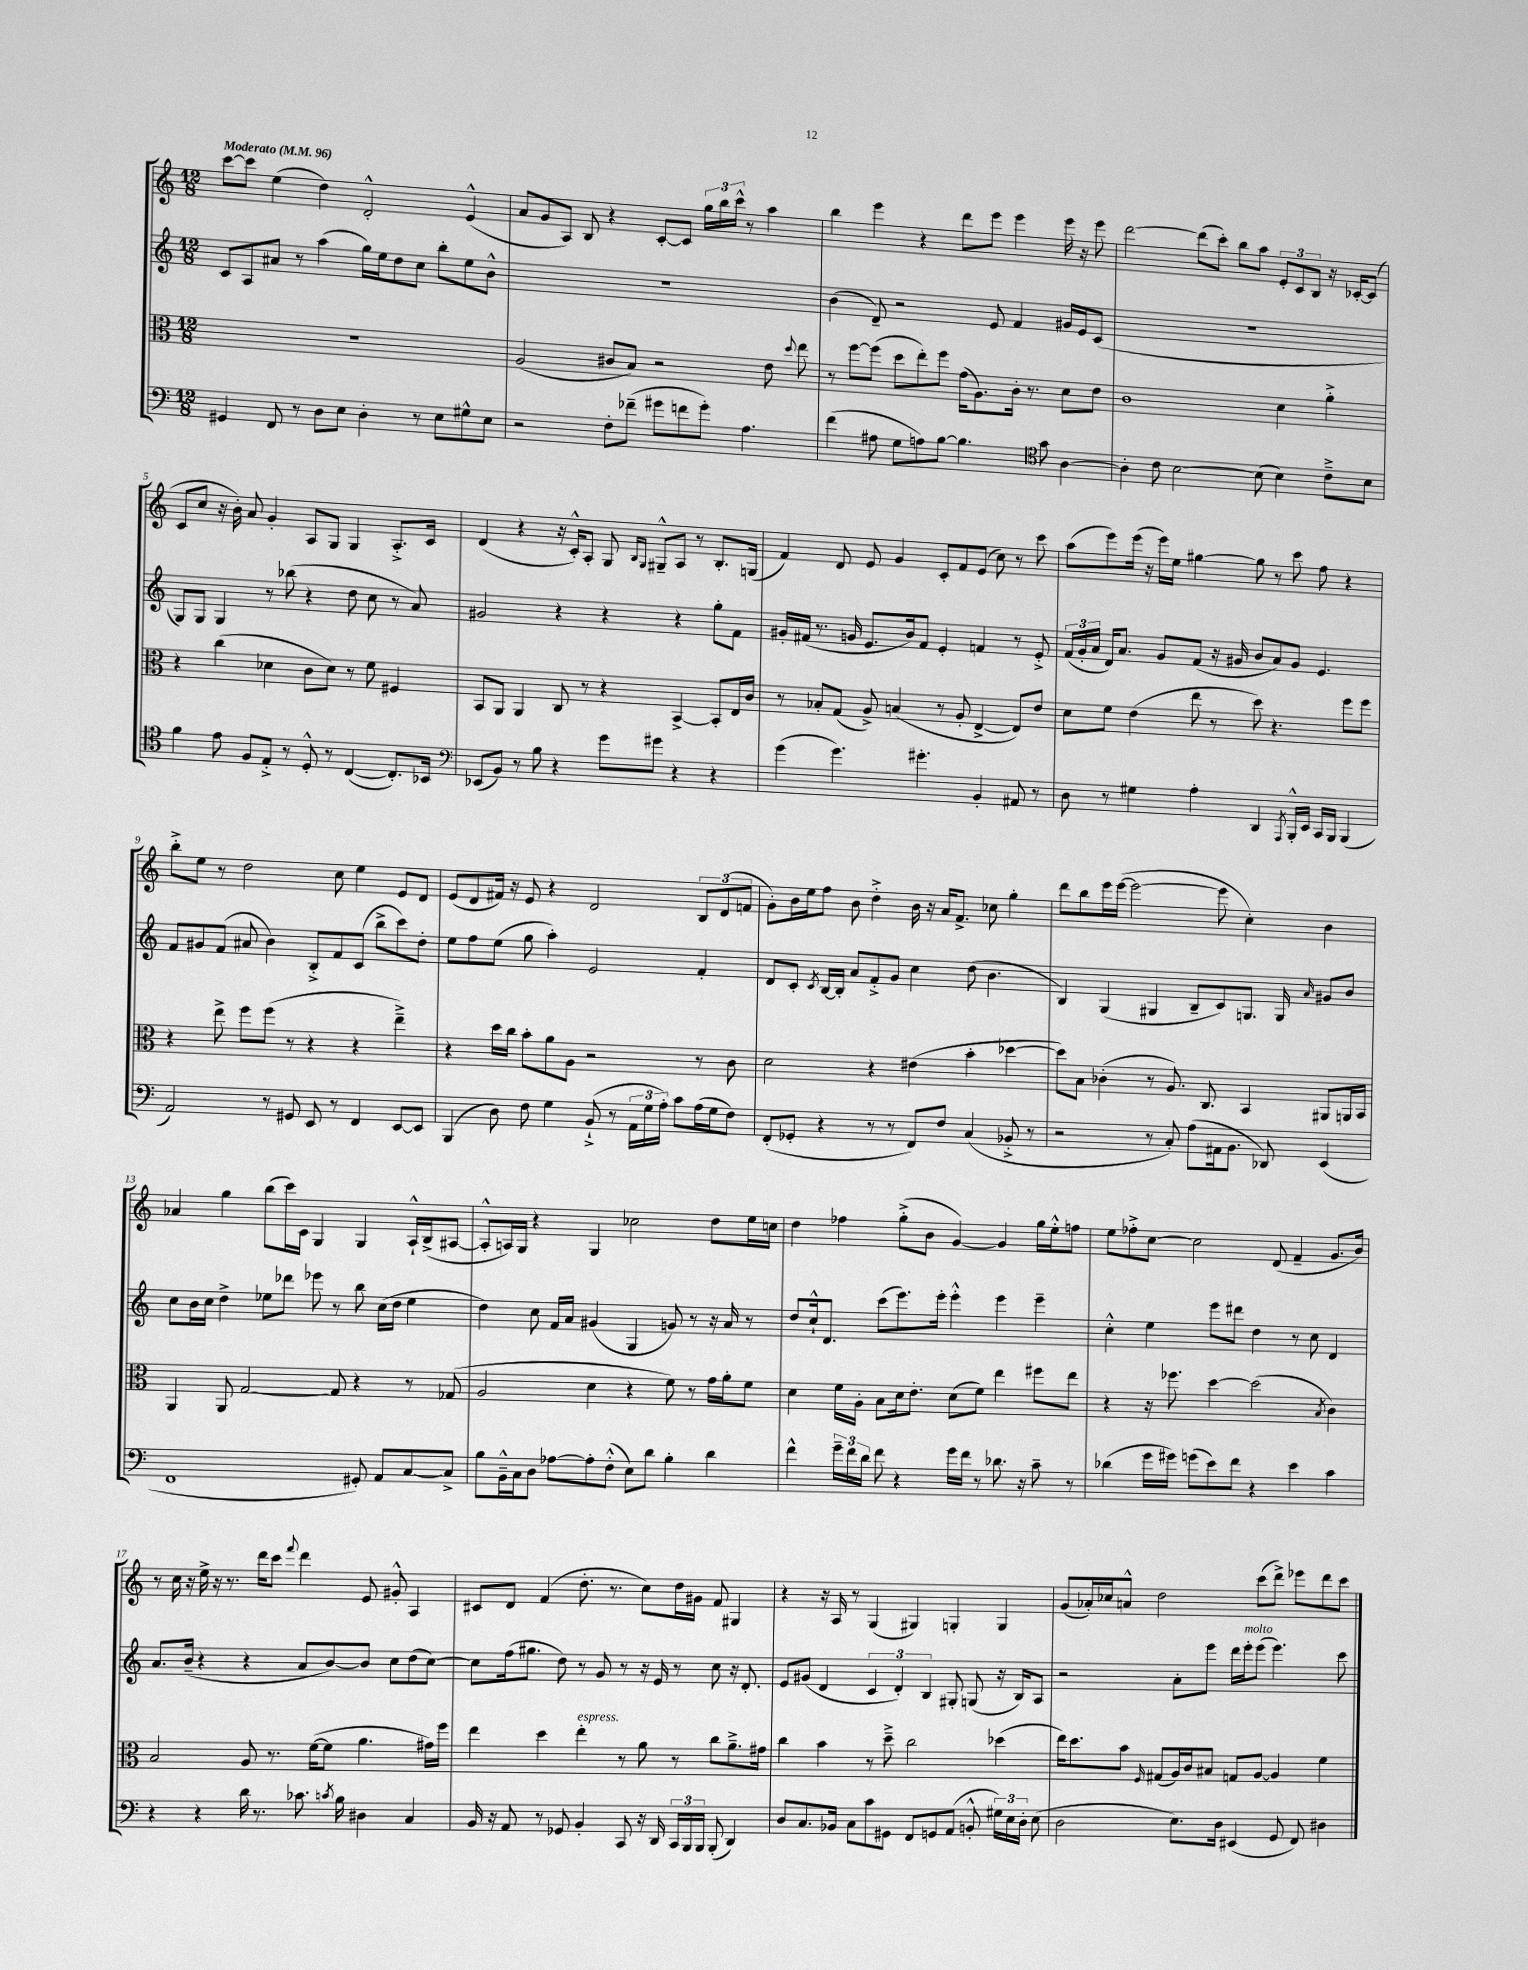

**kern	**kern	**kern	**kern
*part4	*part3	*part2	*part1
*staff4	*staff3	*staff2	*staff1
*clefF4	*clefC3	*clefG2	*clefG2
*k[]	*k[]	*k[]	*k[]
*M12/8	*M12/8	*M12/8	*M12/8
*MM96	*MM96	*MM96	*MM96
=1	=1	=1	=1
!	!	!	!LO:TX:a:B:t=Moderato
4GG#X/	1.r	8c/L	[8ccc\L
.	.	8A/	8ccc\J]
8FF/	.	8a#X/J	(4ee\
8r	.	8r	.
8D\L	.	(4aa\	4dd\)
8E\J	.	.	.
4D'\	.	16gg\LL)	2d'^^/
.	.	16ee\J	.
.	.	8dd\	.
8r	.	8cc\J	.
8E\L	.	8bb'\L	.
8G#X^^\	.	8ee\	(4e^^/
8E\J	.	8b^^\J	.
=2	=2	=2	=2
2r	(2A/	1.r	8a/L
.	.	.	8g/
.	.	.	8A/J)
.	.	.	8B/
8F'\L	8c#X/L	.	4r
(8f-X~\J	8B/J)	.	.
8g#X\L	2r	.	[8c'/L
8fn\	.	.	8c/J]
8g#'\J)	.	.	24gg\LL
.	.	.	24bb\
.	.	.	24ccc^^\JJ
4.A\	.	.	8r
.	8e\	.	4aa\
.	8qqdd/	.	.
.	8ee\	.	.
=3	=3	=3	=3
(4f\	8r	(4b\	4bb\
.	[8ff\L	.	.
8A#X\	(8ff\J]	8d~/)	4eee\
8G\L	8dd\L	2r	.
8An\)	8ee'\)	.	4r
[8B\J	8ff\J	.	.
4.B\]	(16g\KL	.	8ddd\L
.	8.A\)	.	.
.	.	8e/	8eee\J
.	16c'\Jk	4f/	4eee\
.	8.r	.	.
*clefC4	*	*	*
8g\	.	.	.
[4A\	8d\L	16g#X/LL	16eee\
.	.	16e/J	16r
.	8e\J	(8c/J	8eee\
=4	=4	=4	=4
4A'\]	1c	1.r	[2ddd\
8c\	.	.	.
[2B\	.	.	.
.	.	.	(8ddd\L]
.	.	.	8ccc'\J)
.	.	.	8bb\L
(8B\]	.	.	8aa\J
4B\)	4d\	.	12e'/L
.	.	.	12c/
.	.	.	12B/J
8c~^\L	4a'^\	.	16r
.	.	.	[16c-X'/KL
8B\J	.	.	(8c-/J]
!!LO:LB:g=z
=5	=5	=5	=5
4f\	4r	8G/L)	8c/L
.	.	8G/J	8cc/J
8e\	(4cc\	4G/	16r
.	.	.	16b'\)
8F/L	.	.	8a/
8E'^/J	4d-X\	8r	4g'/
8r	.	(8bb-X\	.
8D'^^/	8c\L	4r	8A/L
8r	8d-\J)	.	8G/J
([4C/	8r	8dd\	4G/
.	8f\	8cc\	.
8.C'/L])	4F#X/	8r	8.A'^/L
.	.	8a/)	.
16BB-X/Jk	.	.	16c/Jk
=6	=6	=6	=6
*clefF4	*	*	*
(8EE-X/L	8BB/L	2g#X/	(4d/
8BB/J)	8AA/J	.	.
8r	4AA/	.	4r
8B\	.	.	.
4r	8C/	4r	16r
.	.	.	16c'^^/KL)
.	8r	.	8A'/J
8g\L	4r	4r	8G/
.	.	.	16qqB/LL
.	.	.	16qqG/JJ
8g#X\J	.	.	8G#X~^^/L
4r	[4BB^/	4r	8A/J
.	.	.	8r
4r	8BB'/L]	8gg'\L	8.B'/L
.	16E/L	8f\J	.
.	16c/JJ	.	(16Gn/Jk
=7	=7	=7	=7
(4g\	8r	16g#X'/LL	4f/)
.	.	(16f#X/JJ	.
.	8B-X'/L	8.r	.
4.g\)	(8G/J	.	8d/
.	.	16gn/	.
.	8A^/)	8.e/L	8e/
.	(4Bn/	.	4g/
.	.	16b/k)	.
4.g#X'\	.	8f#/J	.
.	8r	4e'/	8c'/L
.	8A'/	.	8f/
4BB'/	[4E^/	4fn/	(8e/J
.	.	.	8cc\)
8AA#X/	8E/L])	8r	8r
8r	8e/J	8e'^/	8ccc\
=8	=8	=8	=8
8D\	8d\L	(24f/LL	(8aa\L
.	.	24g'/	.
.	.	24a/JJ	.
8r	8f\J	16d/KL)	8eee\)
.	.	8.a/J	.
4G#X\	(4e\	.	(16eee\Jk
.	.	.	16r
.	.	8g/L	16eee\LL)
.	.	.	16ee\JJ
4A'\	8ee\	(8f/J	[4gg#X\
.	8r	16r	.
.	.	16g#X/	.
4DD/	8dd\)	8b/L	8gg#\]
.	4.r	8a/)	8r
8qAAA/	.	.	.
16BBB'^^/LL	.	8g#/J	8ccc\
16EE/JJ	.	.	.
16CC/LL	.	4.e/	8ff\
16BBB/JJ	.	.	.
(4BBB/	8ff\L	.	4r
.	8ff\J	.	.
!!LO:LB:g=z
=9	=9	=9	=9
2AA/)	4r	8f/L	8bb'^\L
.	.	8g#X/	8ee\J
.	8ee^\	(8f/J	8r
.	8ff\L	8a#X/	2dd\
8r	(8ff\J	4b\)	.
8GG#X/	8r	.	.
8EE/	4r	8B'^/L	.
8r	.	8f/	8cc\
4FF/	4r	(8c/J	4ee\
.	.	8bb^\L	.
[8EE/L	4ee~^\)	8ccc\)	8e/L
8EE/J]	.	8dd'\J	8d/J
=10	=10	=10	=10
(4BBB/	4r	8ee\L	(8e/L
.	.	8ff\	8d/
8D\)	16dd\LL	(8ee\J	16f#X/Jk)
.	16cc\JJ	.	16r
8F\	8b'\L	8gg\	8e/
4G\	8a\	4aa'\)	4r
.	8A\J	.	.
(8BB`^/	2r	2e/	2d/
8r	.	.	.
24AA\LL	.	.	.
24G\	.	.	.
24A'\JJ)	.	.	.
8c\L	.	.	.
(16A\L	8r	4f'/	12B/L
16G\J	.	.	.
.	.	.	(12d/
8F\J)	8c\	.	.
.	.	.	12fn/J
=11	=11	=11	=11
(8FF'/L	2d\	8d/L	8g'\L)
8GG-X'/J	.	8c'/J	16b\L
.	.	.	16ee\J
.	.	8qc/	.
4r	.	[16B/LL	8ff\J
.	.	16B'/JJ]	.
.	.	8a/L	8b\
8r	4r	8f'^/	4dd'^\
8r	.	8g/J	.
8FF/L)	(4e#X\	4cc\	16b\
.	.	.	16r
8F/J	.	.	16a/KL
.	.	.	8.f^/J
(4C/	4b'\	(8dd\	.
.	.	4.b\	8cc-X\
8BB-X'^/	[4dd-X\	.	4gg'\
8r	.	.	.
=12	=12	=12	=12
2r	8dd-\L])	4B/)	8ddd\L
.	8B\J	.	8bb\
.	(4c-X'\	(4G/	16eee\L
.	.	.	([16eee\JJ
.	.	.	2eee\_
8r	8r	4G#X/	.
8C'/)	8.A/)	.	.
(8A\L	.	8B~/L	.
.	8.C/	.	.
16AA#X\k	.	8c/)	8eee\]
8.BB\J	.	.	.
.	4BB/	8.Gn/J	4cc'\)
8DD-X/)	.	.	.
.	.	16G/	.
.	.	16qqa/	.
(4EE/	8AA#X/L	8g#X/L	4b\
.	16AAn/L	8b/J	.
.	16BB/JJ	.	.
!!LO:LB:g=z
=13	=13	=13	=13
1FF	4AA/	8cc\L	4a-X/
.	.	16b\L	.
.	.	16cc\JJ	.
.	8AA/	4dd^\	4gg\
.	[2G/	.	.
.	.	8ee-X\L	(8bb\L
.	.	8ddd-X\J	16ccc\L)
.	.	.	16c\JJ
.	.	8eee-X\	4G/
.	8G/]	8r	.
8GG#X'/)	4r	8bb\	4G/
8AA/L	.	(16cc\LL	.
.	.	16dd\JJ	.
[8C/	8r	4ee-\	16A`^^/LL
.	.	.	(16B^/J
8C^/J]	(8G-X/	.	[8A#X/J
=14	=14	=14	=14
8B\L	2A/	4dd\)	8A#'^^/L]
16BB~^^\L	.	.	16An/L)
16C\J	.	.	16G/JJ
8D\J	.	8cc\	4r
[8A-X\L	.	16f/LL	.
.	.	16a/JJ	.
8A-'\]	4d\	(4g#X/	4G/
(8F'^^\J	.	.	.
8E\L)	4r	4G/	2cc-X\
8d\J	.	.	.
4B'\	8f\)	8gn/)	.
.	8r	8r	.
4d\	16g\LL	16r	8dd\L
.	16a'\J	16a/	.
.	8f\J	8r	16ee\L
.	.	.	16ccn\JJ
=15	=15	=15	=15
4f^^\	4d\	8dd/L	4dd\
.	.	16cc`^^/k	.
.	.	8.d/J	.
24g~\LL	16f\LL	.	4ff-X\
24f\	.	.	.
.	16A'\JJ	.	.
24d\JJ	.	.	.
8f\	8B\L	(8ccc\L	.
4r	16d\k	8.eee\)	(8gg'^\L
.	8.e'\J	.	.
.	.	.	8b\J
.	.	16eee'\Jk	.
16g\LL	(8d\L	4eee'^^\	[4g/)
16f\JJ	.	.	.
8r	8f\J)	.	.
8.d-X\	4ee\	4eee\	4g/]
16r	.	.	.
8c~\	8ff#X\L	4eee~\	16gg\LL
.	.	.	16ee'^^\J
8r	8ee\J	.	8ffn\J
=16	=16	=16	=16
(4d-X\	4r	4cc'^^\	8ee\L
.	.	.	8ff-X'^\
16g\LL	16r	4ee\	[8cc\J
16g#X\JJ)	8.ff-X\	.	.
(8gn\L	.	.	2cc\]
8e\)	[4dd\	8eee\L	.
8f\J	.	8ddd#X\J	.
4r	(2dd\]	4dd\	.
.	.	.	(8d/
4e\	.	8r	4f~/
.	.	8cc\	.
.	8qB/	.	.
4c\	4c\)	4d/	8.g/L
.	.	.	16b/Jk)
!!LO:LB:g=z
=17	=17	=17	=17
4r	2B/	8.a/L	8r
.	.	.	16cc\
.	.	(16b~/Jk	16r
4r	.	4r	16ee^\
.	.	.	16r
.	.	.	8.r
16d\	8A/	4r	.
8.r	.	.	16ddd\KL
.	8.r	.	8ccc\J
.	.	.	8qqfff/
8.c-X\	.	8a/L	4ddd\
.	([16f\KL	.	.
.	8f\J]	[8b/)	.
8qcn/	.	.	.
16B\	.	.	.
4D#X\	4.a\	8b/J]	8e/
.	.	8cc\L	8g#X'^^/
4C/	.	(8dd\	4A/
.	16g#X\LL)	[8cc\J)	.
.	16ff\JJ	.	.
=18	=18	=18	=18
16BB/	4ee\	8cc\L]	8c#X/L
16r	.	.	.
8AA/	.	(16ff\k	8d/J
.	.	8.gg#X\J	.
8r	4dd\	.	(4f/
8GG-X/	.	8dd\)	.
!	!LO:TX:a:i:t=espress.	!	!
4BB'/	4ee'\	8r	8.dd'\
.	.	8g/	.
.	.	.	8.r
8CC/	8r	8r	.
16r	8a\	16r	8cc\L)
16DD/	.	16e/	.
24CC/LL	8r	8r	16dd\L
24BBB/	.	.	.
.	.	.	16g#X\JJ
24BBB/JJ	.	.	.
(8BBB'/	8cc\L	8cc\	8f/
4DD/)	8.a~^\	16r	4G#X/
.	.	8.d'/	.
.	16g#X\Jk	.	.
=19	=19	=19	=19
8D/L	4cc\	8e/L	4r
8.C/	.	(8g#X/J	.
.	4b\	4d/	16r
16BB-X/Jk	.	.	16A/
8C\L	.	.	8r
8c\	8r	6c/	(4G/
8GG#X\J	8dd~^\	.	.
.	.	6d'/)	.
8FF/L	2cc\	.	4G#X/)
.	.	6B/	.
8GGn/	.	.	.
(8AA/J	.	8G#X'/	4Gn'/
8BBn'^^/	.	(8Gn/	.
24G#X\LL)	(4dd-X\	16r	4G/
24E\	.	.	.
.	.	16B/KL)	.
24D'\JJ	.	.	.
(8E\	.	8A/J	.
=20	=20	=20	=20
2D\	16ee\KL)	2r	(8g/L
.	8.dd\	.	.
.	.	.	16a-X'/L)
.	.	.	16cc-X/J
.	8b\J	.	8an^^/J
.	16qqF/	.	.
.	(8G#X/L	.	2dd\
8.E\L)	16A/L)	8a'\L	.
.	16c/J	.	.
.	8B#X/J	8eee\J	.
16D\Jk	.	.	.
(4EE#X/	8Gn/L	16ddd\LL	.
!	!	!LO:TX:a:i:t=molto	!
.	.	16eee'\J	.
.	[8A/J	(8eee\J	(8ccc\L
8GG/	4A/]	4.eee\)	8ddd^\J)
8FF/)	.	.	8eee-X\L
4D#X\	4f\	.	8ddd\
.	.	8ccc\	8ccc\J
==	==	==	==
*-	*-	*-	*-
